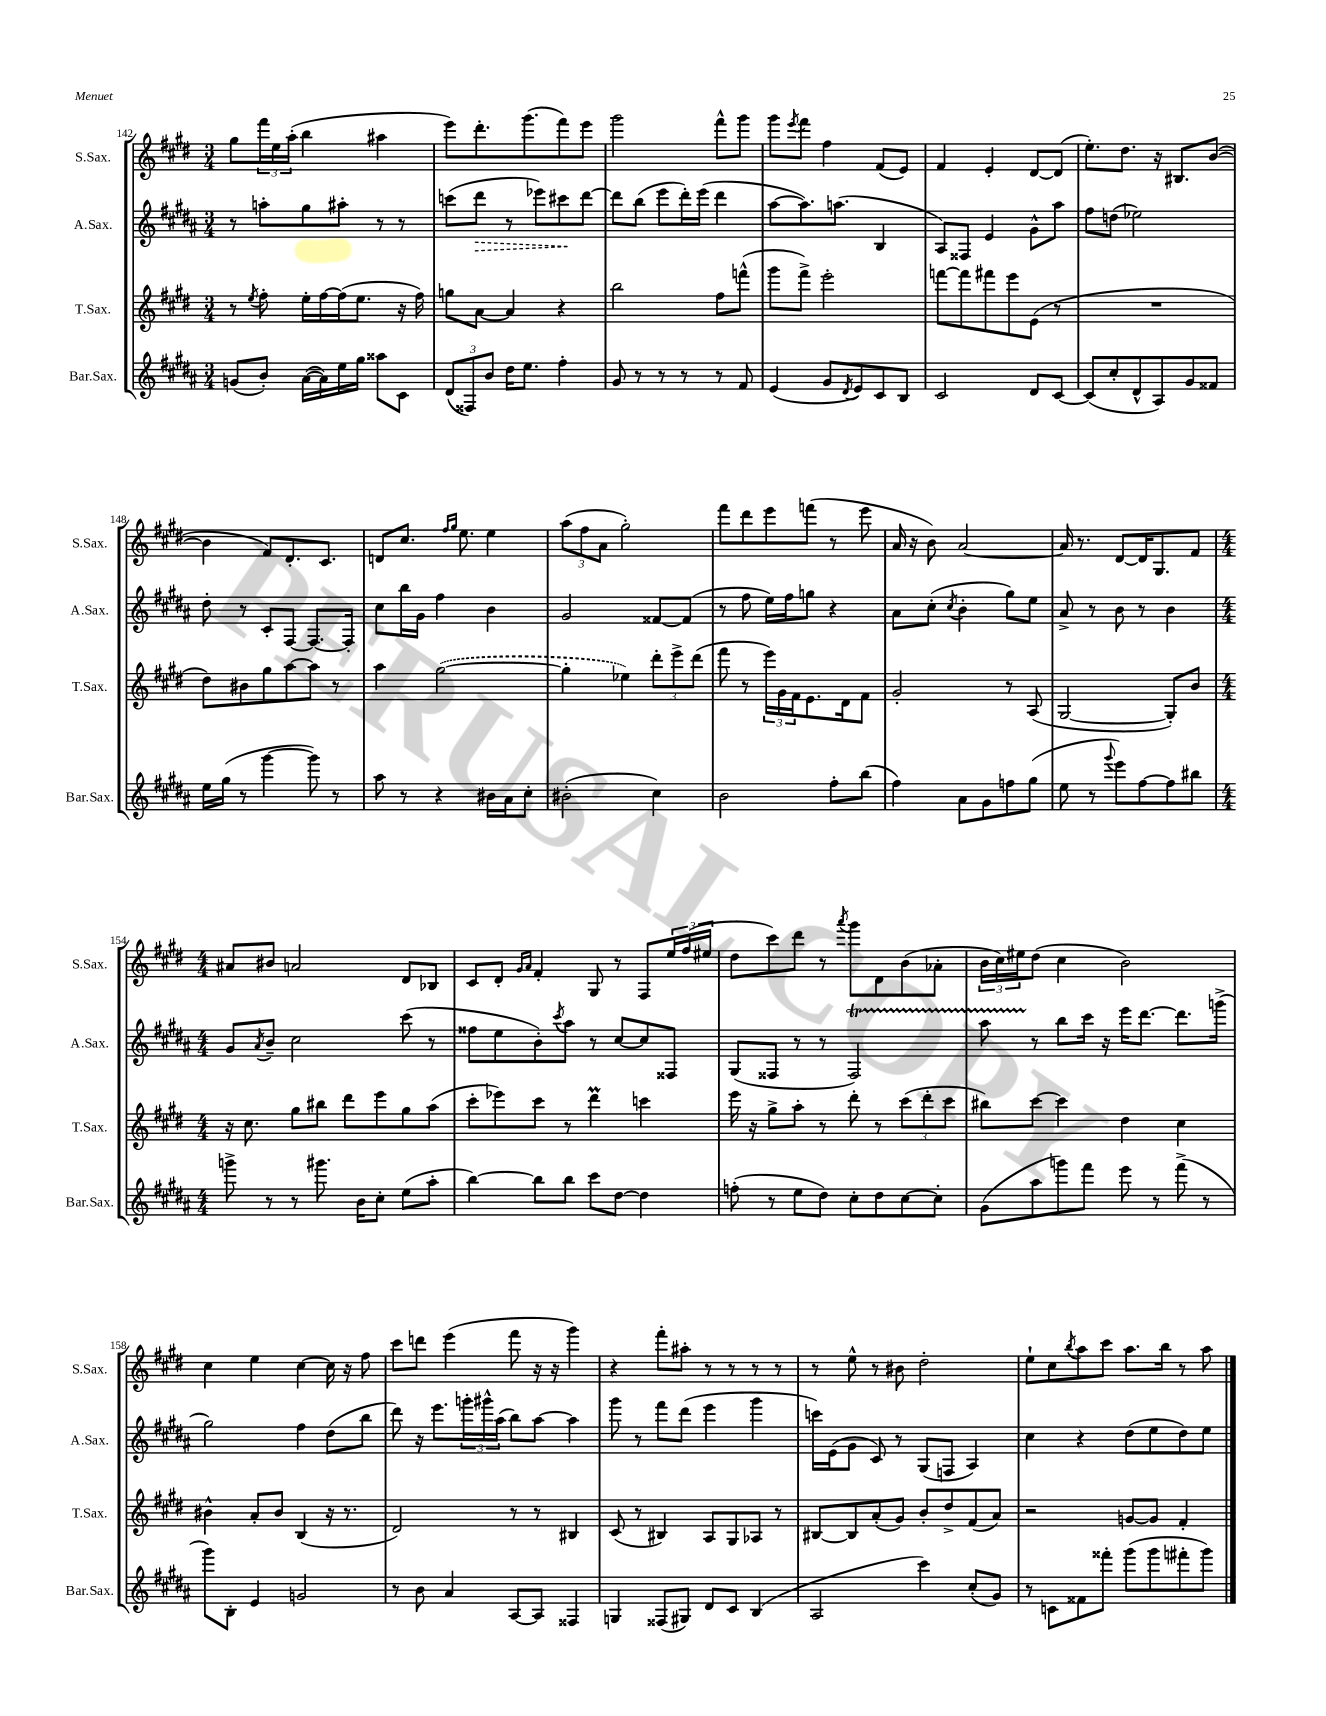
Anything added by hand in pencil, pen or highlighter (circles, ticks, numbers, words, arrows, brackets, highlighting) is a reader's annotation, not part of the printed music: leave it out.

**kern	**kern	**kern	**dynam	**kern
*part4	*part3	*part2	*part2	*part1
*staff4	*staff3	*staff2	*staff2	*staff1
*I"Bar.Sax.	*I"T.Sax.	*I"A.Sax.	*	*I"S.Sax.
*I'Bar.Sax.	*I'T.Sax.	*I'A.Sax.	*	*I'S.Sax.
*clefG2	*clefG2	*clefG2	*	*clefG2
*k[f#c#g#d#a#]	*k[f#c#g#d#]	*k[f#c#g#d#a#]	*	*k[f#c#g#d#]
*M3/4	*M3/4	*M3/4	*	*M3/4
=142	=142	=142	=142	=142
(8gn/L	8r	8r	.	8gg#\L
.	8qee/	.	.	.
8b'/J)	8ff#'\	8aan'\L	.	24fff#\L
.	.	.	.	24ee\
.	.	.	.	(24aa'\JJ
([16a#\LL	16ee'\LL	8gg#\	.	4bb\
16a#\])	[16ff#\	.	.	.
16ee\	(16ff#\J]	8aa#X'\J	.	.
16gg#\JJ	8.ee\J	.	.	.
8aa##X\L	.	8r	.	4aa#X\
8c#\J	16r	8r	.	.
.	16ff#\)	.	.	.
=143	=143	=143	=143	=143
(12d#/L	8ggn\L	(8cccn\L	.	8eee\L)
12F##X/)	.	.	.	.
!	!	!	!LO:HP:b	!
.	[8a\J	8ddd#\J	>	8.ddd#'\
12b/J	.	.	.	.
16dd#\KL	4a/]	8r	.	.
8.ee\J	.	.	.	(8.ggg#\
.	.	8eee-X\L)	.	.
4ff#'\	4r	8ccc#X\	.	8fff#\)
.	.	[8ddd#\J	]	8eee\J
=144	=144	=144	=144	=144
8g#/	2bb\	8ddd#\L]	.	2ggg#\
8r	.	(8bb\J	.	.
8r	.	8eee\L	.	.
8r	.	16ddd#'\L)	.	.
.	.	(16eee\JJ	.	.
8r	8ff#\L	4ddd#\	.	8fff#^^\L
8f#/	(8fffn^^\J	.	.	8ggg#\J
=145	=145	=145	=145	=145
(4e/	8ggg#\L	[8aa#\L	.	8ggg#\L
.	.	.	.	8qeee/
.	8fff#^\J)	8.aa#\])	.	8fff#\J
8g#/L	2eee'\	.	.	4ff#\
.	.	(8.aan\J	.	.
8qd#/	.	.	.	.
8e/)	.	.	.	.
8c#/	.	4B/	.	(8f#/L
8B/J	.	.	.	8e/J)
=146	=146	=146	=146	=146
2c#/	[8fffn\L	8A#/L)	.	4f#/
.	8fff\]	8F##X/J	.	.
.	8fff#X\	4e/	.	4e'/
.	8eee\	.	.	.
8d#/L	(8e\J	8g#^^\L	.	[8d#/L
[8c#/J	8r	8aa#\J	.	(8d#/J]
=147	=147	=147	=147	=147
(8c#/L]	2.r	8ff#\L	.	8.ee'\L)
8cc#'/	.	(8ddn\J	.	.
.	.	.	.	8.dd#\J
8d#^^/	.	2ee-X\)	.	.
8A#/)	.	.	.	16r
.	.	.	.	8.B#X/L
8g#/	.	.	.	.
8f##X/J	.	.	.	([8b/J
!!LO:LB:g=z
=148	=148	=148	=148	=148
16ee\LL	8dd#\L)	8dd#'\	.	4b\]
(16gg#\JJ	.	.	.	.
8r	8b#X\	8r	.	.
[4ggg#\	8gg#\	8c#'/L	.	8f#/L)
.	[8aa\	[8F#/J	.	8.d#'/
8ggg#\])	8aa\J]	8.F#/L_	.	.
.	.	.	.	8.c#/J
8r	8r	.	.	.
.	.	16F#'/Jk]	.	.
=149	=149	=149	=149	=149
8aa#\	4aa\	8cc#\L	.	8dn/L
8r	.	16bb\L	.	8.cc#/J
.	.	16g#\JJ	.	.
4r	([2gg#\	4ff#\	.	.
.	.	.	.	16qqff#/LL
.	.	.	.	16qqgg#/JJ
.	.	.	.	8.ee\
16b#X\LL	.	4b\	.	4ee\
16a#\J	.	.	.	.
8cc#'\J	.	.	.	.
=150	=150	=150	=150	=150
(2b#X'\	4gg#'\]	2g#/	.	(12aa\L
.	.	.	.	12ff#\
.	.	.	.	12a\J
.	4ee-X\)	.	.	2gg#'\)
4cc#\)	12ddd#'\L	[8f##X/L	.	.
.	12eee^\	.	.	.
.	.	(8f##/J]	.	.
.	(12ddd#\J	.	.	.
=151	=151	=151	=151	=151
2b\	8fff#\	8r	.	8fff#\L
.	8r	8ff#\	.	8ddd#\
.	24eee\LL)	16ee\LL)	.	8eee\
.	24g#\	.	.	.
.	.	16ff#\J	.	.
.	24f#\J	.	.	.
.	8.e\	8ggn\J	.	(8fffn\J
8ff#'\L	.	4r	.	8r
.	16d#\k	.	.	.
(8bb\J	8f#\J	.	.	8eee\
=152	=152	=152	=152	=152
4ff#\)	2g#'/	8a#\L	.	16a/
.	.	.	.	16r
.	.	(8cc#'\J	.	8b\)
.	.	8qcc#/	.	.
8a#\L	.	4b'\	.	[2a/
8g#\	.	.	.	.
8ffn\	8r	8gg#\L)	.	.
(8gg#\J	(8A/	8ee\J	.	.
=153	=153	=153	=153	=153
8ee\	[2G#/	8a#^/	.	16a/]
.	.	.	.	8.r
8r	.	8r	.	.
8qqggg#/	.	.	.	.
8eee\L)	.	8b\	.	[8d#/L
[8ff#\	.	8r	.	16d#/K]
.	.	.	.	8.G#/
8ff#\]	8G#'/L])	4b\	.	.
8bb#X\J	8b/J	.	.	8f#/J
!!LO:LB:g=z
=154	=154	=154	=154	=154
*M4/4	*M4/4	*M4/4	*	*M4/4
8gggn^\	16r	8g#/L	.	8a#X/L
.	8.cc#\	.	.	.
.	.	8qa#/	.	.
8r	.	8b~/J	.	8b#X/J
8r	8gg#\L	2cc#\	.	2an/
8.ggg#X\	8bb#X\J	.	.	.
.	8ddd#\L	.	.	.
16b\KL	.	.	.	.
8cc#'\J	8eee\	.	.	.
(8ee\L	8gg#\	(8ccc#\	.	8d#/L
8aa#'\J	(8aa\J	8r	.	8B-X/J
=155	=155	=155	=155	=155
[4bb\)	8ccc#'\L	8ff##X\L	.	8c#/L
.	8eee-X\)	8ee\	.	8d#'/J
.	.	.	.	16qqg#/LL
.	.	.	.	16qqa/JJ
8bb\L]	8ccc#\J	8b'\)	.	4f#'/
.	.	8qccc#/	.	.
8bb\J	8r	8aa#\J	.	.
8ccc#\L	4ddd#m\	8r	.	8G#/
[8dd#\J	.	[8cc#/L	.	8r
4dd#\]	4cccn\	8cc#/]	.	8F#/L
.	.	8F##X/J	.	24ee/L
.	.	.	.	(24ff#/
.	.	.	.	24ee#X/JJ
=156	=156	=156	=156	=156
(8ffn'\	16eee\	(8G#/L	.	8dd#\L
.	16r	.	.	.
8r	8gg#^\L	8F##X/J	.	8ccc#\)
8ee\L	8aa'\J	8r	.	8ddd#\J
8dd#\J)	8r	8r	.	8r
.	.	.	.	8qaaa/
8cc#'\L	8ddd#'\	2F##t/)	.	8ggg#\L
8dd#\	8r	.	.	8d#\
[8cc#\	(12ccc#\L	.	.	(8b\
.	12ddd#'\	.	.	.
8cc#'\J]	.	.	.	8a-X'\J
.	12ccc#\J	.	.	.
=157	=157	=157	=157	=157
(8g#\L	8bb#X\L)	8aa#TTT\	.	24b\LL
.	.	.	.	24cc#\)
.	.	.	.	24ee#X\J
8aa#\	[8ccc#\J	8r	.	(8dd#\J
8gggn\)	4ccc#\]	8bb\L	.	4cc#\
8fff#\J	.	16ccc#\Jk	.	.
.	.	16r	.	.
8eee\	4dd#\	16eee\KL	.	2b\)
.	.	[8.ddd#\J	.	.
8r	.	.	.	.
(8fff#^\	4cc#\	8.ddd#\L]	.	.
8r	.	.	.	.
.	.	(16gggn^\Jk	.	.
!!LO:LB:g=z
=158	=158	=158	=158	=158
8ggg#\L)	4b#X^^\	2gg#\)	.	4cc#\
8B'\J	.	.	.	.
4e/	8a'/L	.	.	4ee\
.	8b#/J	.	.	.
2gn/	(4B/	4ff#\	.	[4cc#\
.	16r	(8dd#\L	.	16cc#\]
.	8.r	.	.	16r
.	.	8bb\J	.	8ff#\
=159	=159	=159	=159	=159
8r	2d#/)	8ddd#\)	.	8ccc#\L
8b\	.	16r	.	8dddn\J
.	.	8.eee\L	.	.
4a#/	.	.	.	(4eee\
.	.	24gggn'\L	.	.
.	.	24ggg#X^^\	.	.
.	.	(24aa#\JJ	.	.
[8A#/L	8r	8bb\L)	.	8fff#\
8A#/J]	8r	[8aa#\J	.	16r
.	.	.	.	16r
4F##X/	4B#X/	4aa#\]	.	4ggg#\)
=160	=160	=160	=160	=160
4Gn/	(8c#/	8ggg#\	.	4r
.	8r	8r	.	.
(8F##X/L	4B#X/)	8fff#\L	.	8fff#'\L
8G#X/J)	.	(8ddd#\J	.	8aa#X'\J
8d#/L	8A/L	4eee\	.	8r
8c#/J	8G#/	.	.	8r
(4B/	8A-X/J	4ggg#\	.	8r
.	8r	.	.	8r
=161	=161	=161	=161	=161
2A#/	[8B#X/L	16cccn\LL)	.	8r
.	.	(16e\J	.	.
.	8B#/]	8g#\J	.	8ee^^\
.	(8a'/	8c#/)	.	8r
.	8g#/J)	8r	.	8b#X\
4ccc#\)	8b'/L	(8G#/L	.	2dd#'\
.	8dd#^/	8Fn/J	.	.
(8cc#'/L	(8f#/	4A#/)	.	.
8g#/J)	8a/J)	.	.	.
=162	=162	=162	=162	=162
8r	2r	4cc#\	.	8ee`\L
8cn\L	.	.	.	8cc#\
.	.	.	.	8qbb/
8f##X\	.	4r	.	8aa\
8fff##X'\J	.	.	.	8ccc#\J
(8ggg#\L	[8gn/L	(8dd#\L	.	8.aa\L
8ggg#\	8g/J]	8ee\	.	.
.	.	.	.	16bb\Jk
8fff#X'\	4f#'/	8dd#\)	.	8r
8ggg#\J)	.	8ee\J	.	8aa\
==	==	==	==	==
*-	*-	*-	*-	*-
